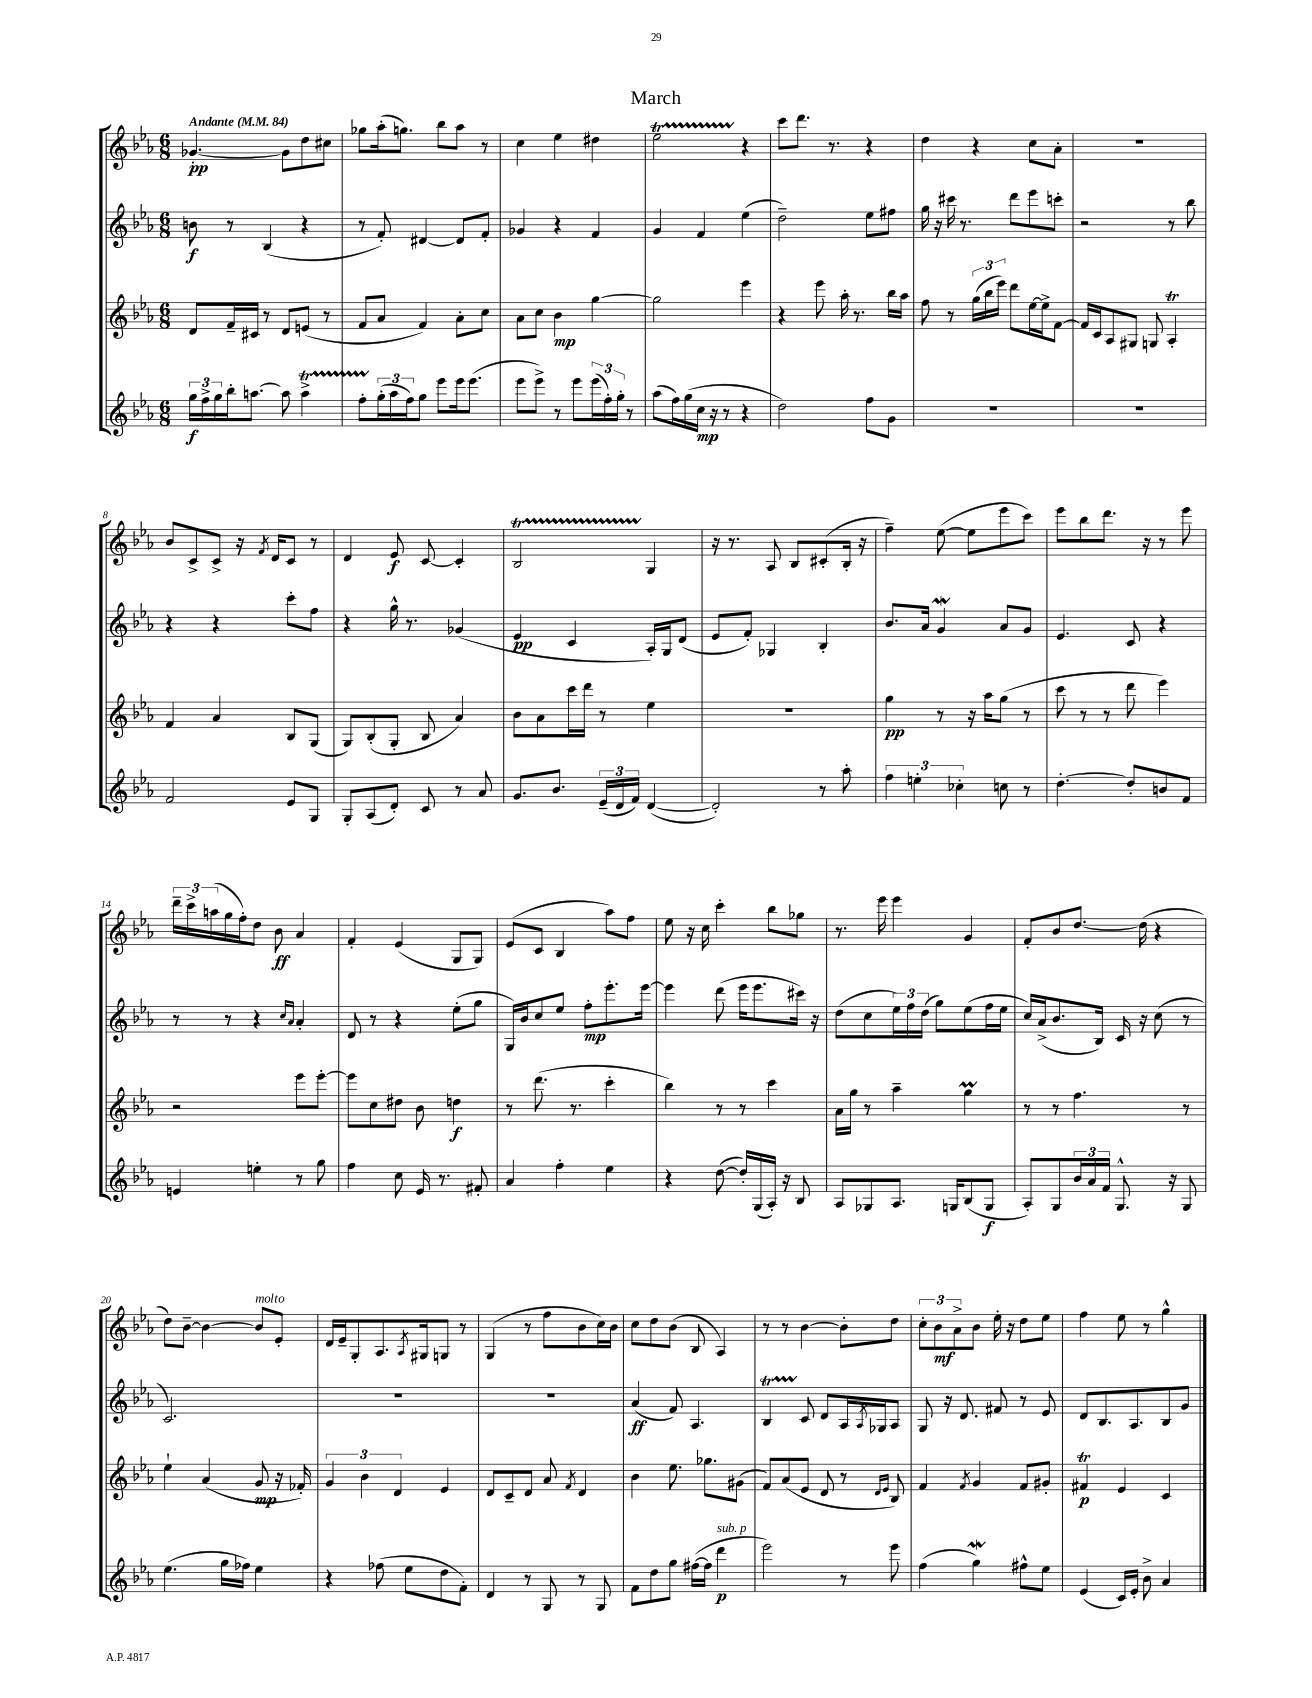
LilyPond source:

\header { title = "March" }
<<
\new StaffGroup <<
\new Staff = "s0" {
    \clef treble \key ees \major \numericTimeSignature \time 6/8 \tempo "Andante" 4 = 84
    ges'4.~-.\pp ges'8 d''8 cis''8 |
    ges''8 aes''16-.( g''8.) bes''8 aes''8 r8 |
    c''4 ees''4 dis''4 |
    ees''2\startTrillSpan r4\stopTrillSpan |
    c'''8 d'''8. r8. r4 |
    d''4 r4 c''8 aes'8-. |
    R2. |
    bes'8 c'8-> c'8-> r16 \acciaccatura { f'8 } d'16 c'8 r8 |
    d'4 ees'8\f c'8~ c'4-. |
    bes2\startTrillSpan g4\stopTrillSpan |
    r16 r8. aes8 bes8 cis'8-.( bes16-. r16 |
    f''4--) ees''8~( ees''8 ees'''8 c'''8) |
    ees'''8 bes''8 d'''8. r16 r8 ees'''8 |
    \tuplet 3/2 { d'''16-- c'''16-> a''16( } g''16 f''16-.) d''8 bes'8\ff aes'4 |
    f'4-. ees'4( g8 g8) |
    ees'8( c'8 bes4 aes''8) f''8 |
    ees''8 r16 c''16 c'''4-. bes''8 ges''8 |
    r8. ees'''16 ees'''4 g'4 |
    f'8-. bes'8 d''8.~ d''16( r4 |
    d''8) bes'8~-- bes'4~ bes'8^\markup { \italic "molto" } ees'8-. |
    d'16 ees'16-- g8-. aes8. \acciaccatura { aes8 } gis16 g8 r8 |
    g4( r8 f''8 bes'8 c''16) bes'16 |
    c''8 d''8 bes'8( bes8 aes4) |
    r8 r8 bes'4~ bes'8-. d''8 |
    \tuplet 3/2 { c''8-. bes'8\mf aes'8-> } bes'8 ees''16-. r16 d''8 ees''8 |
    f''4 ees''8 r8 g''4-^ \bar "|." |
}
\new Staff = "s1" {
    \clef treble \key ees \major \numericTimeSignature \time 6/8
    b'8\f r8 bes4( r4 |
    r8 f'8-.) dis'4~ dis'8 f'8-. |
    ges'4 r4 f'4 |
    g'4 f'4 ees''4( |
    d''2--) ees''8 fis''8 |
    g''16 r16 cis'''16 r8. d'''8 ees'''8 c'''8-. |
    r2 r8 bes''8 |
    r4 r4 c'''8-. f''8 |
    r4 g''16-^ r8. ges'4( |
    ees'4\pp c'4 aes16-.) g16 d'8( |
    ees'8 f'8-.) ges4 bes4-. |
    bes'8. aes'16 g'4\mordent aes'8 g'8 |
    ees'4. c'8 r4 |
    r8 r8 r4 \grace { c''16 aes'16 } aes'4-. |
    d'8 r8 r4 ees''8-.( g''8 |
    g16) bes'16 c''8 ees''8 f''8-.\mp ees'''8.-. ees'''16~ |
    ees'''4 d'''8( ees'''16 ees'''8. cis'''16) r16 |
    d''8( c''8 \tuplet 3/2 { ees''16) f''16 d''16( } g''8) ees''8( f''16 ees''16 |
    c''16) aes'16->( bes'8. bes16) c'16 r16 c''8( r8 |
    c'2.) |
    R2. |
    R2. |
    aes'4\ff( f'8) aes4. |
    bes4\startTrillSpan c'8\stopTrillSpan d'8 aes16 \acciaccatura { aes8 } ges16 aes8 |
    g8 r16 d'8. fis'8 r8 ees'8 |
    d'8 bes8. aes8. bes8 g'8 \bar "|." |
}
\new Staff = "s2" {
    \clef treble \key ees \major \numericTimeSignature \time 6/8
    d'8 f'16-- cis'16 r8 d'8 e'8( r8 |
    f'8 aes'8 f'4) aes'8-. c''8 |
    aes'8 c''8 bes'4\mp g''4~ |
    g''2 ees'''4 |
    r4 ees'''8 aes''16-. r8. bes''16 aes''16 |
    f''8 r8 \tuplet 3/2 { g''16( bes''16 ees'''16) } d'''8 ees''16~ ees''16-> f'8~ |
    f'16 c'16 aes8 gis8 g8 aes4-.\trill |
    f'4 aes'4 bes8 g8( |
    g8) bes8-.( g8-. bes8 aes'4) |
    bes'8 aes'8 c'''16 d'''16 r8 ees''4 |
    R2. |
    g''4\pp r8 r16 aes''16 g''8( r8 |
    c'''8 r8 r8 d'''8 ees'''4) |
    r2 ees'''8 ees'''8~-. |
    ees'''8 c''8 dis''8 bes'8 d''4\f |
    r8 d'''8.( r8. c'''4-. |
    bes''4) r8 r8 c'''4 |
    aes'16 g''16 r8 aes''4-- g''4\prall |
    r8 r8 f''4. r8 |
    ees''4-! aes'4( g'8\mp r16 fes'16-.) |
    \tuplet 3/2 { g'4 bes'4 d'4 } ees'4 |
    d'8 c'8-- d'8 aes'8 \acciaccatura { f'8 } d'4 |
    bes'4 ees''8. ges''8. gis'8( |
    f'8) aes'8( ees'8 d'8 r8 \grace { d'16 ees'16 } bes8) |
    f'4 \acciaccatura { f'8 } g'4 f'8 gis'8-. |
    fis'4\trill\p ees'4 c'4 \bar "|." |
}
\new Staff = "s3" {
    \clef treble \key ees \major \numericTimeSignature \time 6/8
    \tuplet 3/2 { g''16\f f''16-> g''16 } bes''16-. a''8.~ a''8 a''4->\startTrillSpan |
    f''8-. \tuplet 3/2 { g''16-.\stopTrillSpan( aes''16 f''16) } g''8 ees'''8 ees'''16 ees'''8.( |
    ees'''8 ees'''8->) r8 ees'''8 \tuplet 3/2 { ees'''16( f''16-.) g''16-. } r8 |
    aes''8( f''16) g''16( c''16\mp r16 r8 r4 |
    d''2) f''8 g'8 |
    R2. |
    R2. |
    f'2 ees'8 g8 |
    g8-. aes8( d'8-.) c'8 r8 aes'8 |
    g'8. bes'8. \tuplet 3/2 { ees'16--( d'16 f'16) } d'4~( |
    d'2-.) r8 aes''8-. |
    \tuplet 3/2 { f''4 e''4-. ces''4-. } c''8 r8 |
    d''4.~-. d''8-. b'8 f'8 |
    e'4 e''4-. r8 g''8 |
    f''4 c''8 ees'16 r8. fis'8-. |
    aes'4 f''4-. ees''4 |
    r4 d''8~( d''16-.) g16( aes16-.) r16 bes8 |
    aes8 ges8 aes8. g16 bes8( g8\f |
    aes8-.) g8 \tuplet 3/2 { bes'16 aes'16 f'16 } g8.-^ r16 g8 |
    ees''4.( g''16 fes''16) ees''4 |
    r4 fes''8( ees''8 d''8 f'8-.) |
    d'4 r8 g8 r8 g8 |
    f'8 d''8 g''8 fis''16~( fis''16 d'''4\p^\markup { \italic "sub. p" } |
    ees'''2) r8 ees'''8 |
    f''4( g''4\mordent) fis''8-^ ees''8 |
    ees'4( c'16) ees'16-. bes'8-> aes'4 \bar "|." |
}
>>
>>
